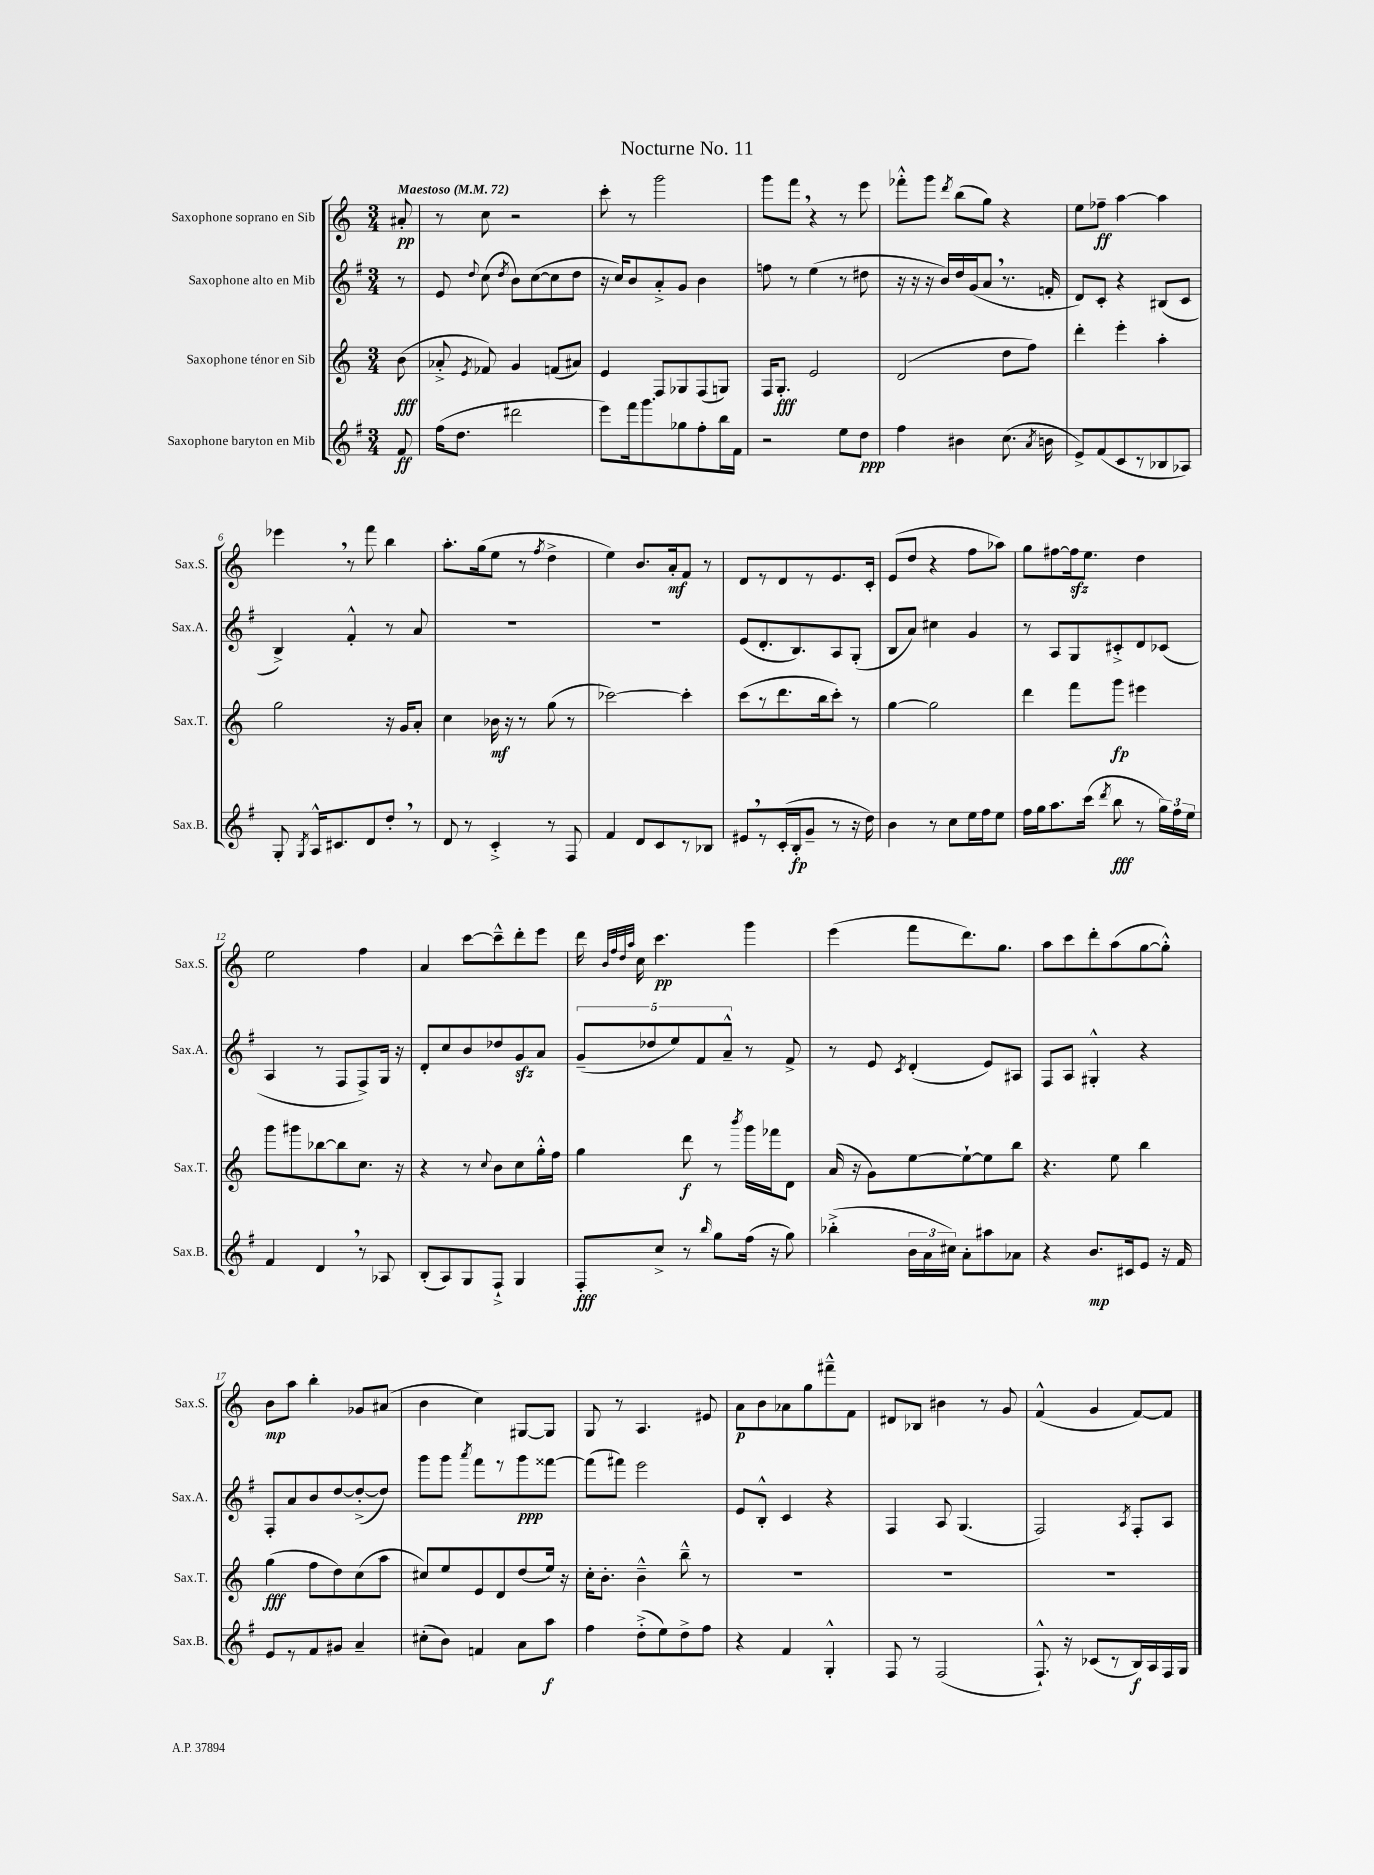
\header { title = "Nocturne No. 11" }
<<
\new StaffGroup <<
\new Staff = "s0" \with { instrumentName = "Saxophone soprano en Sib" shortInstrumentName = "Sax.S." } {
    \clef treble \key c \major \numericTimeSignature \time 3/4 \partial 8 \tempo "Maestoso" 4 = 72
    \autoBeamOff ais'8-.\pp |
    r8 c''8 r2 |
    c'''8-. r8 g'''2 |
    g'''8[ f'''8] \breathe r4 r8 e'''8 |
    fes'''8[-.-^ g'''8] \acciaccatura { d'''8 } b''8[( g''8]) r4 |
    e''8[ fes''8]--\ff a''4~ a''4 |
    ees'''4 \breathe r8 f'''8 b''4 |
    a''8.[-. g''16( e''8] r8 \acciaccatura { f''8 } d''4-> |
    e''4) b'8.[ a'16-.\mf f'8] r8 |
    d'8[ r8 d'8 r8 e'8. c'16]-. |
    e'8[( d''8] r4 f''8[ aes''8]) |
    g''8[ fis''8~ fis''16\sfz e''8.] d''4 |
    e''2 f''4 |
    a'4 c'''8[~ c'''8---^ d'''8-. e'''8] |
    d'''16 \grace { b'32[ f''32 d''32 a''32] } c''16 c'''4.\pp g'''4 |
    e'''4( f'''8[ d'''8.) g''8.] |
    a''8[ c'''8 d'''8-. a''8( g''8~ g''8]-.-^) |
    b'8[\mp a''8] b''4-. ges'8[ ais'8]( |
    b'4 c''4) gis8[~ gis8] |
    g8 r8 a4. eis'8 |
    a'8[\p b'8 aes'8 g''8 fis'''8---^ f'8] |
    dis'8[ bes8] bis'4 r8 g'8 |
    f'4-^( g'4 f'8[~) f'8] \bar "|." |
}
\new Staff = "s1" \with { instrumentName = "Saxophone alto en Mib" shortInstrumentName = "Sax.A." } {
    \clef treble \key g \major \numericTimeSignature \time 3/4 \partial 8
    \autoBeamOff r8 |
    e'8 \appoggiatura { d''8 } c''8( \acciaccatura { d''8 } b'8[) c''8~( c''8 d''8] |
    r16 c''16[) b'8 a'8-.-> g'8] b'4 |
    f''8 r8 e''4( r8 dis''8 |
    r16 r16 r16 b'16[) d''16 g'16( a'8] \breathe r8. f'16-. |
    d'8[) c'8]-. r4 bis8[( c'8] |
    b4->) fis'4-.-^ r8 a'8 |
    R2. |
    R2. |
    e'8[( d'8.-. b8.) a8 g8]-.( |
    b8[ a'8]) cis''4 g'4 |
    r8 a8[ g8 cis'8-.-> d'8 ces'8]( |
    a4 r8 fis8[ fis8->) g16] r16 |
    d'8[-. c''8 b'8 des''8 g'8\sfz a'8] |
    \tuplet 5/4 { g'8[--( des''8 e''8) fis'8 a'8]---^ } r8 fis'8-> |
    r8 e'8 \acciaccatura { c'8 } d'4-.( e'8[) ais8] |
    fis8[ a8] gis4-.-^ r4 |
    fis8[-. a'8 b'8 d''8~ d''8~-.->( d''8]) |
    g'''8[ g'''8] \acciaccatura { a'''8 } fis'''8[ r8 g'''8\ppp fisis'''8]~ |
    fisis'''8[( fis'''8]) e'''2 |
    e'8[ b8]-.-^ c'4 r4 |
    fis4 a8 g4.( |
    fis2) \acciaccatura { a8 } fis8[-. a8] \bar "|." |
}
\new Staff = "s2" \with { instrumentName = "Saxophone ténor en Sib" shortInstrumentName = "Sax.T." } {
    \clef treble \key c \major \numericTimeSignature \time 3/4 \partial 8
    \autoBeamOff b'8\fff( |
    aes'8-.-> \acciaccatura { e'8 } fes'8) g'4 f'8[( ais'8]) |
    e'4 f8[ ges8 f8( g8]) |
    f16[ g8.]-.\fff e'2 |
    d'2( d''8[ f''8]) |
    d'''4-. e'''4-. a''4-. |
    g''2 r16 g'16[ a'8]-. |
    c''4 bes'16\mf r16 r8 g''8( r8 |
    ces'''2~) ces'''4-. |
    c'''8[( r8 d'''8. b''16 c'''8]-.) r8 |
    g''4~ g''2 |
    d'''4 f'''8[ g'''8]\fp eis'''4 |
    g'''8[ gis'''8 bes''8~ bes''8 c''8.] r16 |
    r4 r8 \appoggiatura { c''8 } b'8[ c''8 g''16-.-^ f''16] |
    g''4 d'''8\f r8 \acciaccatura { b'''8 } g'''16[ fes'''16 d'8] |
    a'16( r16 g'8[) e''8~ e''8~-! e''8 b''8] |
    r4. e''8 b''4 |
    g''4\fff( f''8[ d''8) c''8( a''8] |
    cis''8[) e''8 e'8 d'8 d''8( e''16]) r16 |
    c''16[-. b'8.]-. b'4---^ b''8---^ r8 |
    R2. |
    R2. |
    R2. \bar "|." |
}
\new Staff = "s3" \with { instrumentName = "Saxophone baryton en Mib" shortInstrumentName = "Sax.B." } {
    \clef treble \key g \major \numericTimeSignature \time 3/4 \partial 8
    \autoBeamOff fis'8\ff |
    fis''16[( d''8.] dis'''2 |
    e'''8[) fis'''16 g'''8. ges''8 fis''8-. b''16 fis'16] |
    r2 e''8[ d''8]\ppp |
    fis''4 bis'4 c''8.( \acciaccatura { a'8 } b'16 |
    e'8[->) fis'8( c'8 r8 bes8 aes8]) |
    g8-. \acciaccatura { g8 } a16[-^ cis'8. d'8 d''8]-. \breathe r8 |
    d'8 r8 c'4-.-> r8 fis8 |
    fis'4 d'8[ c'8 r8 bes8] |
    eis'8[ \breathe r8 c'16-.( b16-.\fp g'8]-- r8 r16 d''16) |
    b'4 r8 c''8[ e''16 fis''16 e''8] |
    fis''16[ g''16 a''8. c'''16]( \acciaccatura { d'''8 } b''8\fff r8 \tuplet 3/2 { g''16[) fis''16 e''16] } |
    fis'4 d'4 \breathe r8 aes8 |
    b8[-.( a8) g8 fis8]-!-> g4 |
    fis8[-.\fff c''8]-> r8 \grace { b''16 } g''8[ fis''16]( r16 g''8) |
    bes''4-.->( \tuplet 3/2 { b'16[ a'16 cis''16]) } a'8[-. ais''8 aes'8] |
    r4 b'8.[\mp cis'16 e'8] r16 fis'16 |
    e'8[ r8 fis'8 gis'8] a'4-- |
    cis''8[-.( b'8]) f'4 a'8[ a''8]\f |
    fis''4 d''8[-.->( e''8) d''8-> fis''8] |
    r4 fis'4 g4-.-^ |
    fis8 r8 fis2( |
    fis8.-!-^) r16 ces'8[( r8 b16\f) a16 fis16 g16] \bar "|." |
}
>>
>>
